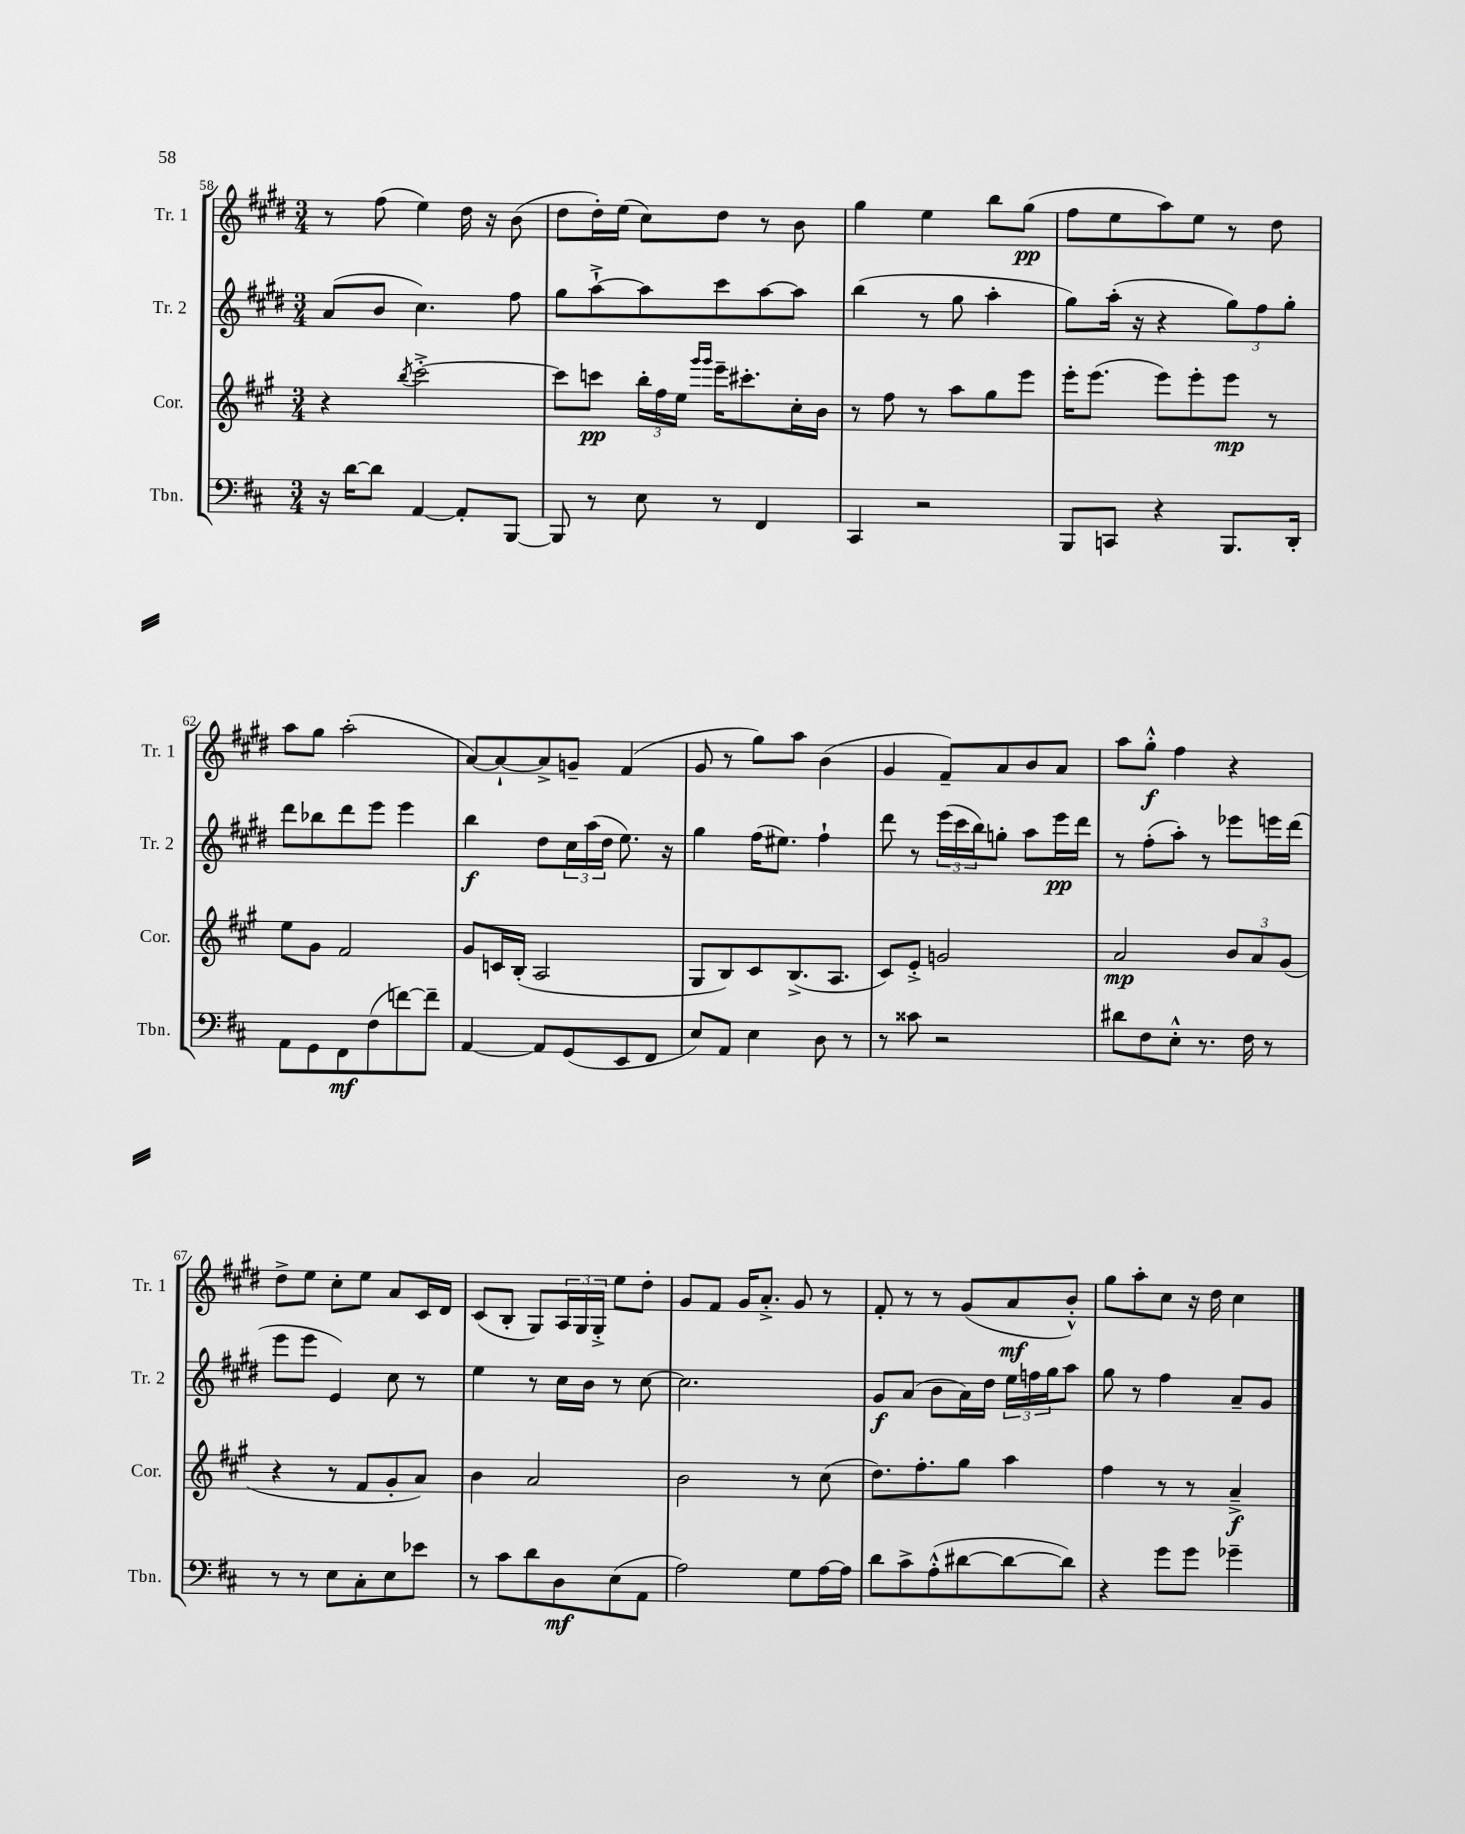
<<
\new StaffGroup <<
\new Staff = "s0" \with { instrumentName = "Tr. 1" shortInstrumentName = "Tr. 1" } {
    \clef treble \key e \major \numericTimeSignature \time 3/4
    r8 fis''8( e''4) dis''16 r16 b'8( |
    dis''8 dis''16-.) e''16( cis''8) dis''8 r8 b'8 |
    gis''4 e''4 b''8 gis''8\pp( |
    fis''8 e''8 a''8) e''8 r8 dis''8 |
    a''8 gis''8 a''2-.( |
    a'8~) a'8~-! a'8-> g'8-- fis'4( |
    gis'8 r8 gis''8) a''8 b'4( |
    gis'4 fis'8--) a'8 b'8 a'8 |
    a''8 gis''8-.-^\f fis''4 r4 |
    dis''8-> e''8 cis''8-. e''8 a'8 cis'16 dis'16 |
    cis'8( b8-. gis8) \tuplet 3/2 { a16 gis16 gis16-.-> } e''8 dis''8-. |
    gis'8 fis'8 gis'16 a'8.-.-> gis'8 r8 |
    fis'8-. r8 r8 gis'8( a'8\mf b'8-.-^) |
    gis''8 a''8-. cis''8 r16 dis''16 cis''4 \bar "|." |
}
\new Staff = "s1" \with { instrumentName = "Tr. 2" shortInstrumentName = "Tr. 2" } {
    \clef treble \key e \major \numericTimeSignature \time 3/4
    a'8( b'8 cis''4.) fis''8 |
    gis''8 a''8~-!-> a''8 cis'''8 a''8~ a''8 |
    b''4( r8 gis''8 a''4-. |
    gis''8) a''16-.( r16 r4 \tuplet 3/2 { gis''8) fis''8 gis''8-. } |
    dis'''8 bes''8 dis'''8 e'''8 e'''4 |
    b''4\f dis''8 \tuplet 3/2 { cis''16 a''16( dis''16 } e''8.) r16 |
    gis''4 fis''16( eis''8.) fis''4-! |
    dis'''8 r8 \tuplet 3/2 { e'''16( cis'''16 b''16) } g''8-. a''8 e'''16\pp dis'''16 |
    r8 fis''8-.( a''8-.) r8 ees'''8 e'''16 dis'''16( |
    e'''8 e'''8 e'4) cis''8 r8 |
    e''4 r8 cis''16 b'16 r8 cis''8~ |
    cis''2. |
    gis'8\f a'8( b'8 a'16) dis''16 \tuplet 3/2 { e''16 f''16 gis''16 } a''8 |
    gis''8 r8 fis''4 a'8-- gis'8 \bar "|." |
}
\new Staff = "s2" \with { instrumentName = "Cor." shortInstrumentName = "Cor." } {
    \clef treble \key a \major \numericTimeSignature \time 3/4
    r4 \acciaccatura { b''8 } cis'''2~-.-> |
    cis'''8 c'''8\pp \tuplet 3/2 { b''16-. fis''16 e''16 } \grace { gis'''16 gis'''16 } e'''16-- cis'''8.-. cis''16-. b'16 |
    r8 fis''8 r8 a''8 gis''8 e'''8 |
    e'''16-. e'''8.( e'''8) e'''8-. e'''8\mp r8 |
    e''8 gis'8 fis'2 |
    gis'8 c'16 b16-.( a2 |
    gis8 b8) cis'8 b8.->( a8. |
    cis'8) e'8-.-> g'2 |
    a'2\mp \tuplet 3/2 { b'8 a'8 gis'8( } |
    r4 r8 fis'8 gis'8-. a'8) |
    b'4 a'2 |
    b'2 r8 cis''8( |
    d''8.) fis''8.-. gis''8 a''4 |
    fis''4 r8 r8 a'4--->\f \bar "|." |
}
\new Staff = "s3" \with { instrumentName = "Tbn." shortInstrumentName = "Tbn." } {
    \clef bass \key d \major \numericTimeSignature \time 3/4
    r16 d'16~ d'8 a,4~ a,8-. b,,8~ |
    b,,8 r8 e8 r8 fis,4 |
    cis,4 r2 |
    b,,8 c,8 r4 b,,8. d,16-. |
    a,8 g,8 fis,8\mf fis8( f'8~) f'8-- |
    a,4~ a,8 g,8( e,8 fis,8 |
    e8) a,8 e4 d8 r8 |
    r8 cisis'8 r2 |
    dis'8 fis8 e8-.-^ r8. fis16 r8 |
    r8 r8 e8 cis8-. e8 ees'8 |
    r8 cis'8 d'8 d8\mf e8( a,8 |
    a2) g8 a16~ a16 |
    d'8 cis'8-> a8-.-^( dis'8~ dis'8~ dis'8) |
    r4 g'8 g'8 ges'4-- \bar "|." |
}
>>
>>
\layout { \context { \Score currentBarNumber = #58 } }
